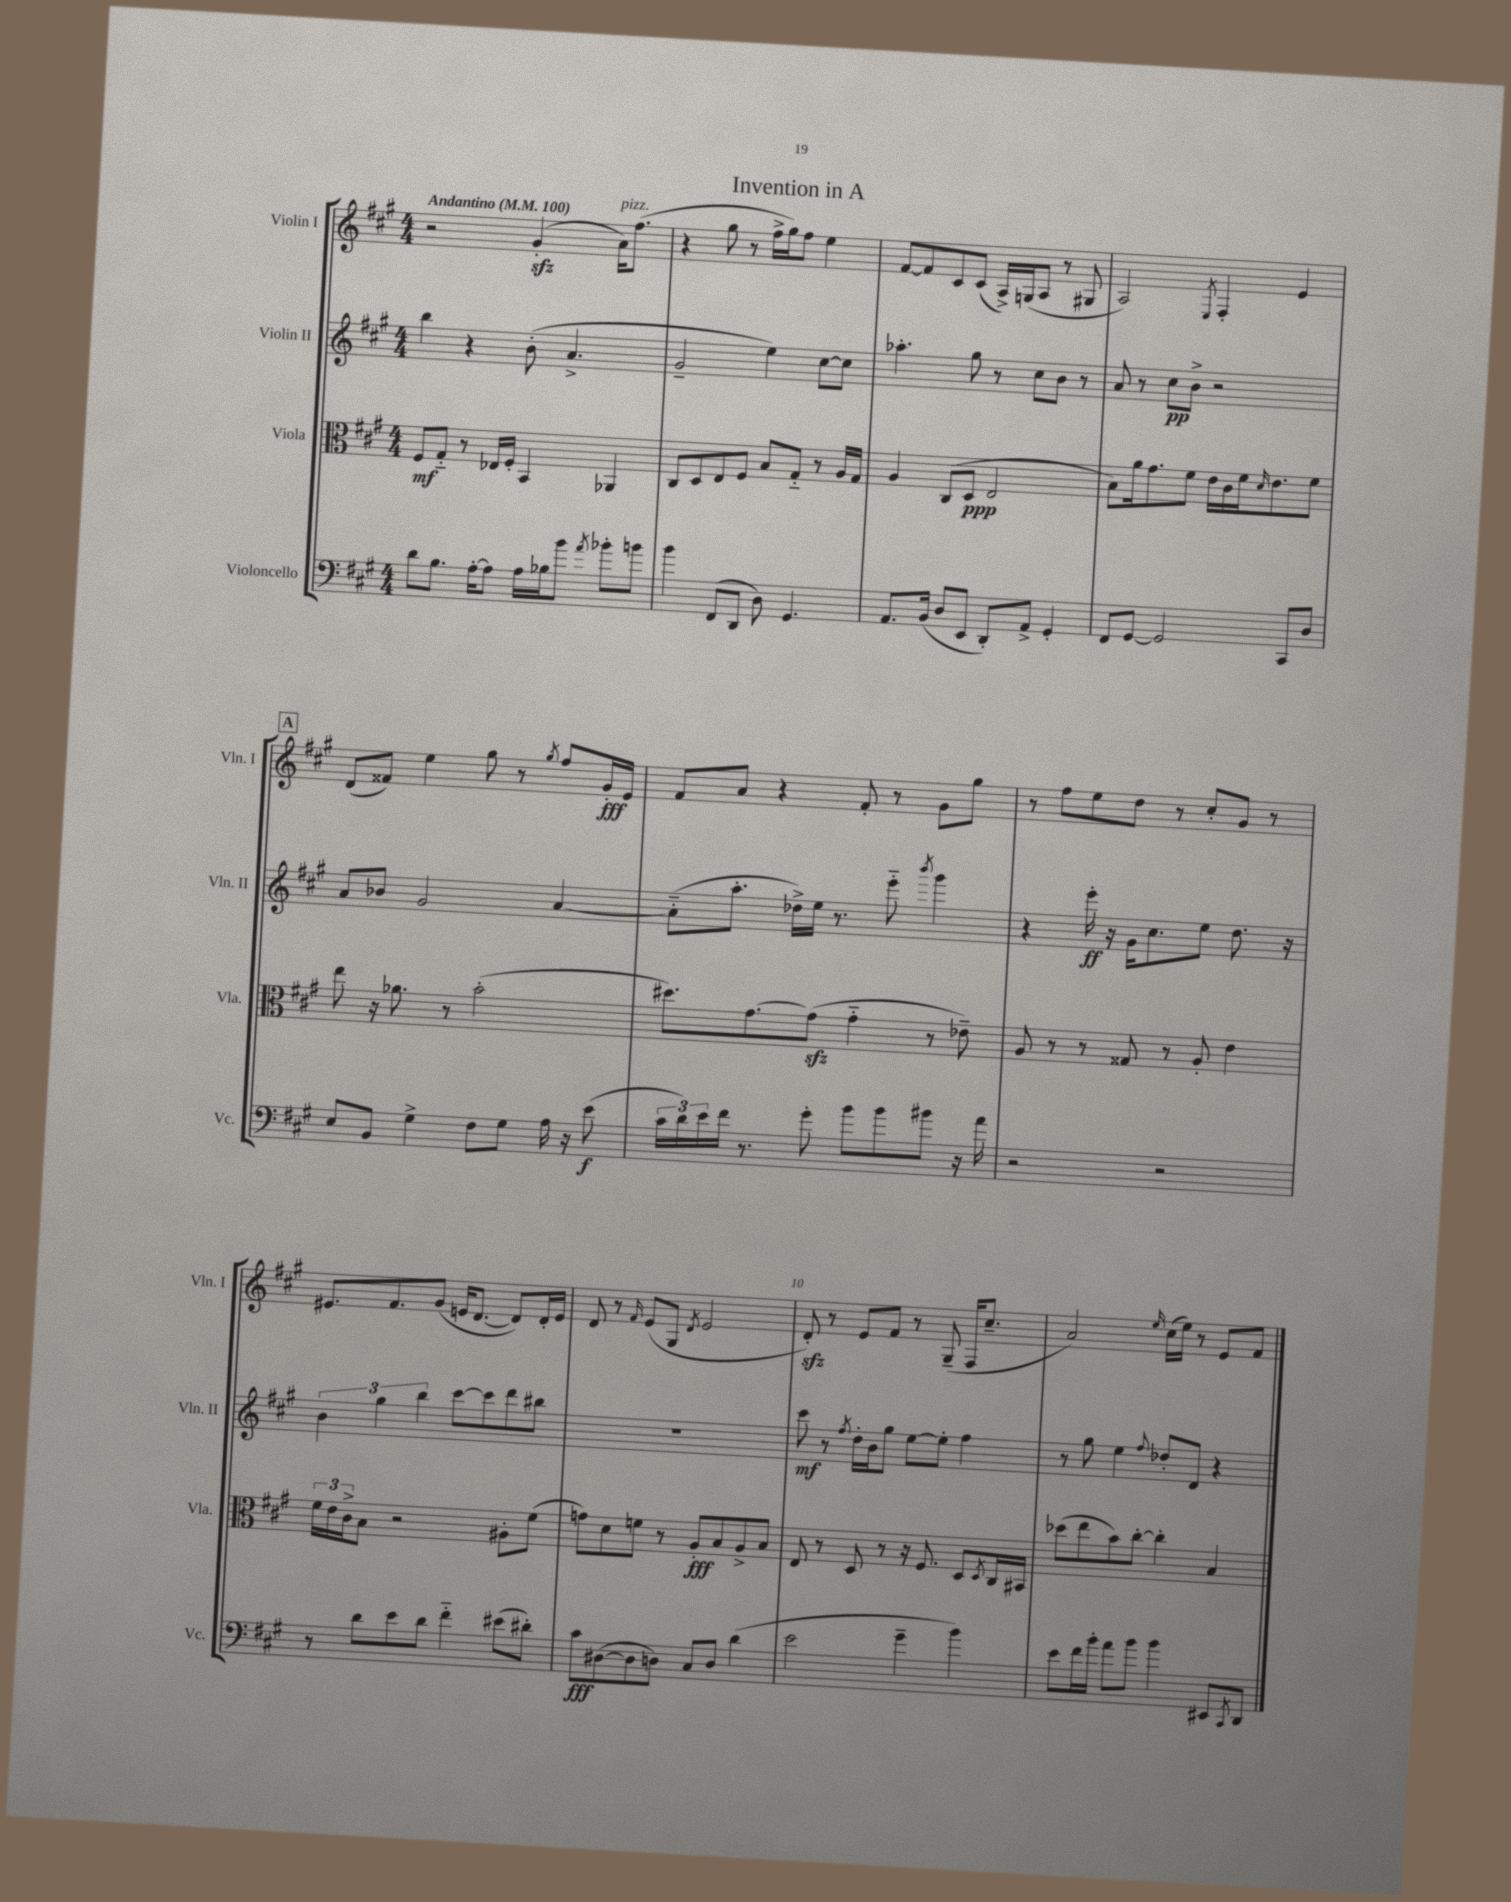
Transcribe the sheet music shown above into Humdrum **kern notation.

**kern	**kern	**kern	**kern
*staff4	*staff3	*staff2	*staff1
*clefF4	*clefC3	*clefG2	*clefG2
*k[f#c#g#]	*k[f#c#g#]	*k[f#c#g#]	*k[f#c#g#]
*M4/4	*M4/4	*M4/4	*M4/4
*MM100	*MM100	*MM100	*MM100
8d	8F#	4bb	2r
8.B	8G#'~	.	.
.	8r	4r	.
[16A'	.	.	.
8A]	16E-	.	.
.	16F#'	.	.
16A	4BB	(8b'	(4g#'
16B-	.	.	.
8b	.	4.a^	.
8qa	.	.	.
8b-'	4AA-	.	16a)
.	.	.	(8.ff#
8b	.	.	.
=	=	=	=
4b	8C#	2g#~	4r
.	8D	.	.
(8FF#	8E	.	8gg#
8DD	8F#	.	8r
8D)	8B	4ee)	16ff#^
.	.	.	16gg#)
4.GG#	8G#'~	.	8ff#
.	8r	[8cc#	4ee
.	16A	8cc#]	.
.	16G#	.	.
=	=	=	=
8.AA	4A	4.aa-'	[8f#
.	.	.	8f#]
(16BB	.	.	.
8D	(8C#	.	8c#
8EE	8D	8gg#	(8c#
8DD')	2E	8r	16A^)
.	.	.	(16G
8AA^	.	8cc#	8A
4GG#'	.	8b	8r
.	.	8r	8G#
=	=	=	=
8FF#	8B)	8a	2A)
[8GG#	16a	8r	.
.	8.g#	.	.
2GG#]	.	8cc#	.
.	8f#	8b^	.
.	.	.	8qE
.	16e	2r	4F#'
.	16c#	.	.
.	16f#	.	.
.	16qqd	.	.
.	8.e	.	.
8CC#	.	.	4e
8D	8f#	.	.
=	=	=	=
8E	8ee	8a	(8d
8BB	16r	8b-	8f##)
.	8.a-	.	.
4G#^	.	2g#	4ee
.	8r	.	.
8F#	(2b'	.	8gg#
8G#	.	.	8r
.	.	.	8qgg#
16A	.	[4a	8ff#
16r	.	.	.
(8e	.	.	16g#'
.	.	.	16e
=	=	=	=
24c#	8.dd#)	(8a'~]	8f#
24d)	.	.	.
24e	.	.	.
16f#	.	8.aa'	8a
8.r	[8.g#	.	.
.	.	.	4r
.	.	16dd-^)	.
8g#'	(8g#]	16ee	.
.	.	8.r	.
8b	4g#'~	.	8f#'
8b	.	8eee'~	8r
.	.	8qbbb	.
8b#	8r	4ggg#	8g#
16r	8e-~)	.	8gg#
16a	.	.	.
=	=	=	=
2r	8A	4r	8r
.	8r	.	8ff#
.	8r	16eee'	8ee
.	.	16r	.
.	8G##	16g#	8dd
.	.	8.cc#	.
2r	8r	.	8r
.	8A'	8ee	8cc#'
.	4e	8.dd	8g#
.	.	.	8r
.	.	16r	.
=	=	=	=
8r	24f#	6b	8.e#
.	24e	.	.
.	24c#^	.	.
8d	8B	.	.
.	.	6gg#	.
.	.	.	8.f#
8e	2r	.	.
.	.	6bb	.
8d	.	.	(8g#
4f#'~	.	[8ccc#	16e
.	.	.	[8.d
.	.	8ccc#]	.
(8e#	8A#'	8ddd	8d])
8d#')	(8f#	8bb#	16d'
.	.	.	16e
=	=	=	=
8c#	8g)	1r	8d
([8D#	8d	.	8r
.	.	.	16qqf#
8D#]	8f	.	(8e
8D)	8r	.	8G#
.	.	.	8qd
8C#	8A'	.	2e
8D	8B	.	.
(4d	8A^	.	.
.	8B	.	.
=	=	=	=
2e	8E	8ccc#	8d')
.	8r	8r	8r
.	.	8qff#	.
.	8D	16dd'	8e
.	.	16b	.
.	8r	8gg#	8f#
4g#~	16r	[8ee	8r
.	8.F#	.	.
.	.	8ee']	(8G#~
4b)	8D	4ff#	16F#
.	.	.	8.cc#~
.	8qD	.	.
.	16C#	.	.
.	16BB#	.	.
=	=	=	=
8e	(8dd-	8r	2a)
16f#	8ee	8gg#	.
16b'	.	.	.
8a	8b)	4ee	.
8b	[8cc#'	.	.
.	.	8qqff#	16qqee
4b	4cc#']	8dd-'	(16cc#
.	.	.	16ee)
.	.	8d	8r
8EE#	4B	4r	8e
8qCC#	.	.	.
8DD	.	.	8f#
==	==	==	==
*-	*-	*-	*-
